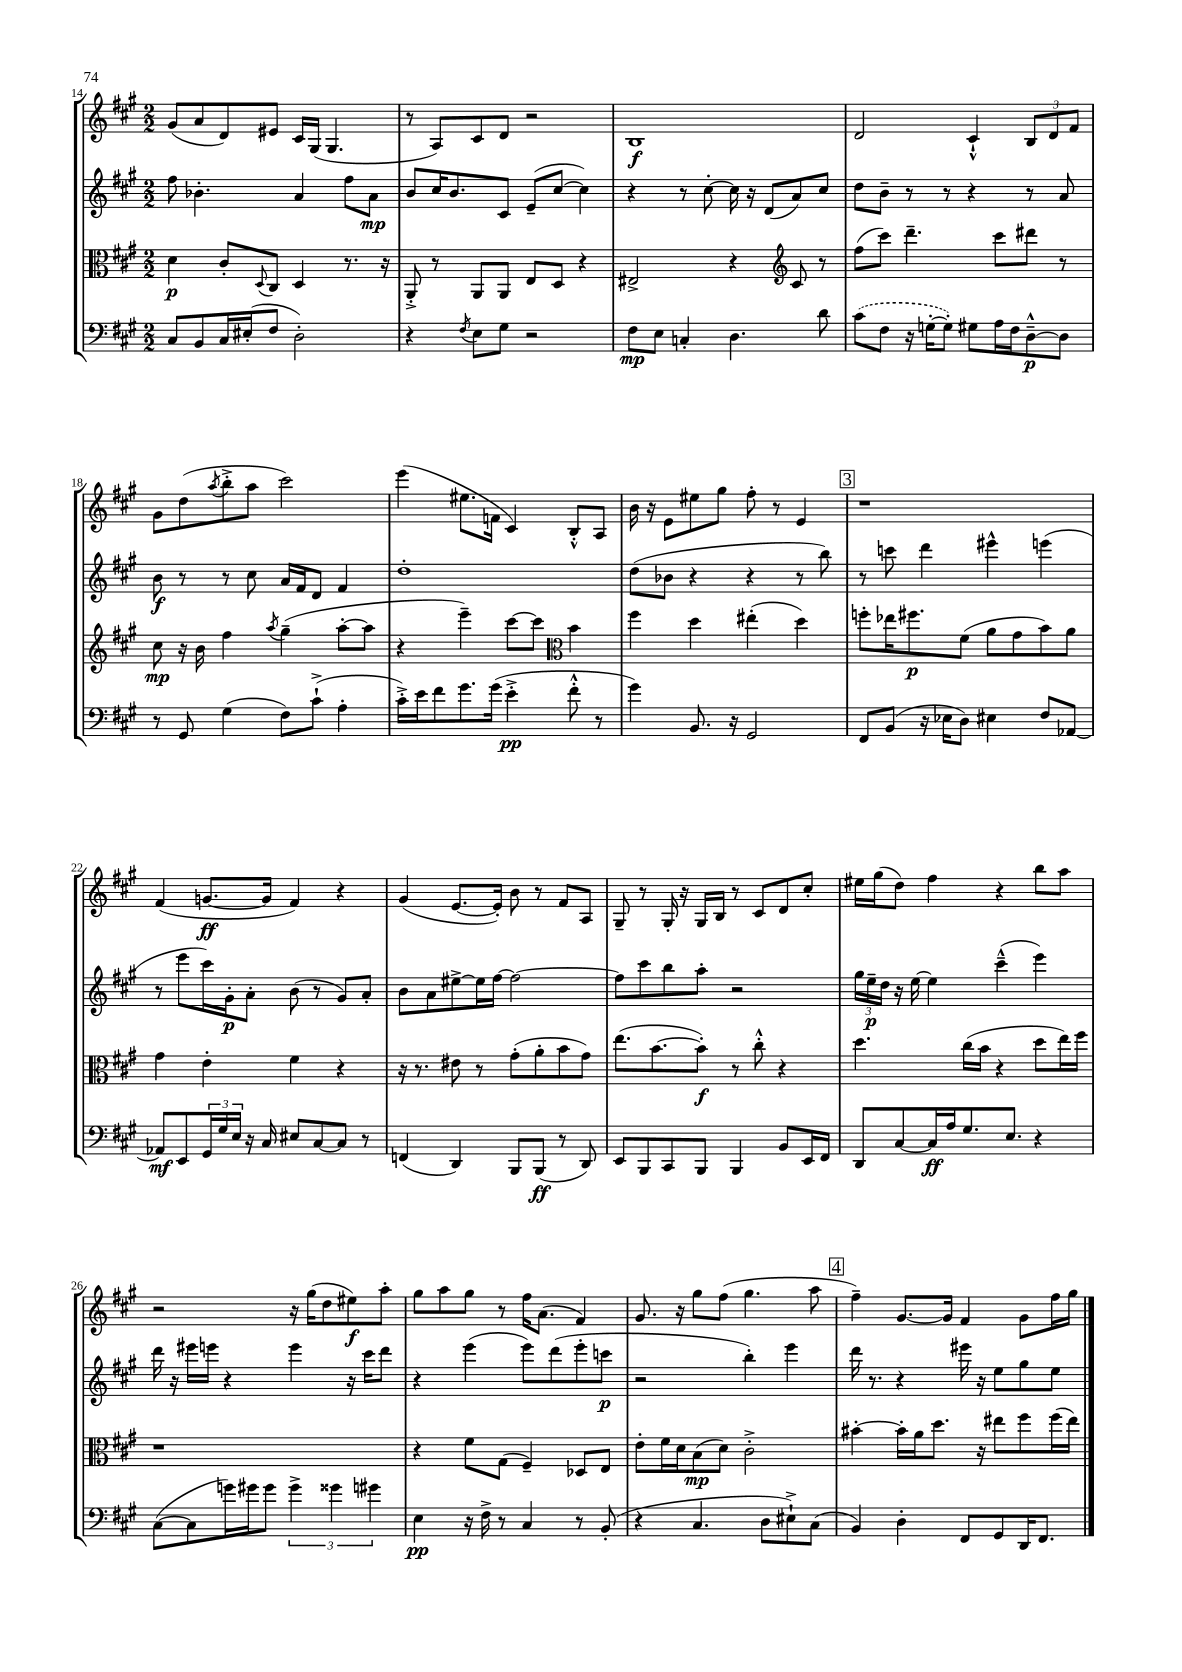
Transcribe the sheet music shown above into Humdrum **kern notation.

**kern	**kern	**kern	**kern
*staff4	*staff3	*staff2	*staff1
*clefF4	*clefC3	*clefG2	*clefG2
*k[f#c#g#]	*k[f#c#g#]	*k[f#c#g#]	*k[f#c#g#]
*M2/2	*M2/2	*M2/2	*M2/2
8C#	4d	8ff#	(8g#
8BB	.	4.b-'	8a
16C#	8c#'	.	8d)
(16E#'	.	.	.
.	8qqD	.	.
8F#	8C#	.	8e#
2D')	4D	4a	16c#
.	.	.	(16G#
.	.	.	4.G#
.	8.r	8ff#	.
.	.	8a	.
.	16r	.	.
=	=	=	=
4r	8AA'^	8b	8r
.	8r	16cc#	8A)
.	.	8.b	.
8qF#	.	.	.
8E	8AA	.	8c#
8G#	8AA	8c#	8d
2r	8E	(8e~	2r
.	8D	[8cc#	.
.	4r	4cc#])	.
=	=	=	=
8F#	2E#^	4r	1B
8E	.	.	.
4C'	.	8r	.
.	.	[8cc#'	.
4.D	4r	16cc#]	.
.	.	16r	.
.	.	(8d	.
*	*clefG2	*	*
.	8c#	8a)	.
8d	8r	8cc#	.
=	=	=	=
(8c#	(8ff#	8dd	2d
8F#	8ccc#)	8b~	.
16r	4.ddd~	8r	.
[16G'	.	.	.
8G'])	.	8r	.
8G#	.	4r	4c#`^^
16A	8ccc#	.	.
16F#	.	.	.
[8D~^^	8ddd#	8r	12B
.	.	.	12d
8D]	8r	8a	.
.	.	.	12f#
=	=	=	=
8r	8cc#	8b	8g#
8GG#	16r	8r	(8dd
.	16b	.	.
.	.	.	8qaa
(4G#	4ff#	8r	8bb'^
.	.	8cc#	8aa
.	8qaa	.	.
8F#)	(4gg#~	16a	2ccc#)
.	.	16f#	.
(8c#`^	.	8d	.
4A'	[8aa'	4f#	.
.	8aa]	.	.
=	=	=	=
16c#'^)	4r	1dd'	(4eee
16e	.	.	.
8f#	.	.	.
8.g#	4eee~)	.	8.ee#
(16g#	.	.	16f
4e'^	[8ccc#	.	4c#)
.	8ccc#]	.	.
*	*clefC3	*	*
8f#'^^	4b	.	8B'^^
8r	.	.	8A
=	=	=	=
4g#)	4ff#	(8dd	16b
.	.	.	16r
.	.	8b-	8e
8.BB	4dd	4r	8ee#
.	.	.	8gg#
16r	.	.	.
2GG#	(4ee#'	4r	8ff#'
.	.	.	8r
.	4dd)	8r	4e
.	.	8bb)	.
=	=	=	=
8FF#	8ff'	8r	1r
(8BB	16ee-	8ccc	.
.	8.ff#	.	.
16r	.	4ddd	.
16E-	.	.	.
8D)	(8f#	.	.
4E#	8a	4eee#^^	.
.	8g#	.	.
8F#	8b)	(4eee	.
[8AA-	8a	.	.
=	=	=	=
8AA-]	4g#	8r	(4f#
8EE	.	8eee	.
24GG#	4e'	16ccc#)	[8.g
24G#	.	.	.
.	.	16g#'	.
24E	.	.	.
16r	.	8a'	.
16C#	.	.	16g]
8E#	4f#	(8b	4f#)
[8C#	.	8r	.
8C#]	4r	8g#)	4r
8r	.	8a'	.
=	=	=	=
(4FF	16r	8b	(4g#
.	8.r	.	.
.	.	8a	.
4DD)	8e#	[8ee#^	[8.e
.	8r	16ee#]	.
.	.	[16ff#	16e'])
8BBB	(8g#'	2ff#_	8b
(8BBB	8a'	.	8r
8r	8b	.	8f#
8DD)	8g#)	.	8A
=	=	=	=
8EE	(8.ee	8ff#]	8G#~
8BBB	.	8ccc#	8r
.	[8.b	.	.
8CC#	.	8bb	16G#'
.	.	.	16r
8BBB	8b'])	8aa'	16G#
.	.	.	16B
4BBB	8r	2r	8r
.	8cc#'^^	.	8c#
8BB	4r	.	8d
16EE	.	.	8cc#'
16FF#	.	.	.
=	=	=	=
8DD	4.dd	24gg#	16ee#
.	.	24ee~	.
.	.	.	(16gg#
.	.	24dd	.
[8C#	.	16r	8dd)
.	.	[16ee	.
16C#]	.	4ee]	4ff#
16A	.	.	.
8.G#	(16cc#	.	.
.	16b	.	.
.	4r	(4ccc#~^^	4r
8.E	.	.	.
4r	8dd	4eee)	8bb
.	16ee)	.	8aa
.	16ff#	.	.
=	=	=	=
([8C#	1r	16ddd	2r
.	.	16r	.
8C#]	.	16eee#	.
.	.	16eee	.
16g)	.	4r	.
16g#	.	.	.
8g#	.	.	.
6g#^	.	4eee	16r
.	.	.	(16gg#
.	.	.	8dd
6g##	.	.	.
.	.	16r	8ee#)
.	.	16ccc#	.
6g#	.	.	.
.	.	8ddd	8aa'
=	=	=	=
4E	4r	4r	8gg#
.	.	.	8aa
16r	8f#	(4eee	8gg#
16F#^	.	.	.
8r	(8G#	.	8r
4C#	4F#~)	8eee)	16ff#
.	.	.	(8.a
.	.	(8ddd	.
8r	8D-	8eee'	4f#)
(8BB'	8E	8ccc	.
=	=	=	=
4r	8e'	2r	8.g#
.	16f#	.	.
.	16d	.	16r
4.C#	(8B	.	8gg#
.	8d)	.	(8ff#
.	2c#'^	4bb')	4.gg#
8D	.	.	.
8E#`^)	.	4eee	.
(8C#	.	.	8aa
=	=	=	=
4BB)	[4b#'	16ddd	4ff#~)
.	.	8.r	.
4D'	16b#']	4r	[8.g#
.	16a	.	.
.	8.dd	.	.
.	.	.	16g#]
8FF#	.	16eee#	4f#
.	16r	16r	.
8GG#	8ee#	8ee	.
16DD	8ff#	8gg#	8g#
8.FF#	.	.	.
.	(16ff#	8ee	16ff#
.	16ee#)	.	16gg#
==	==	==	==
*-	*-	*-	*-
